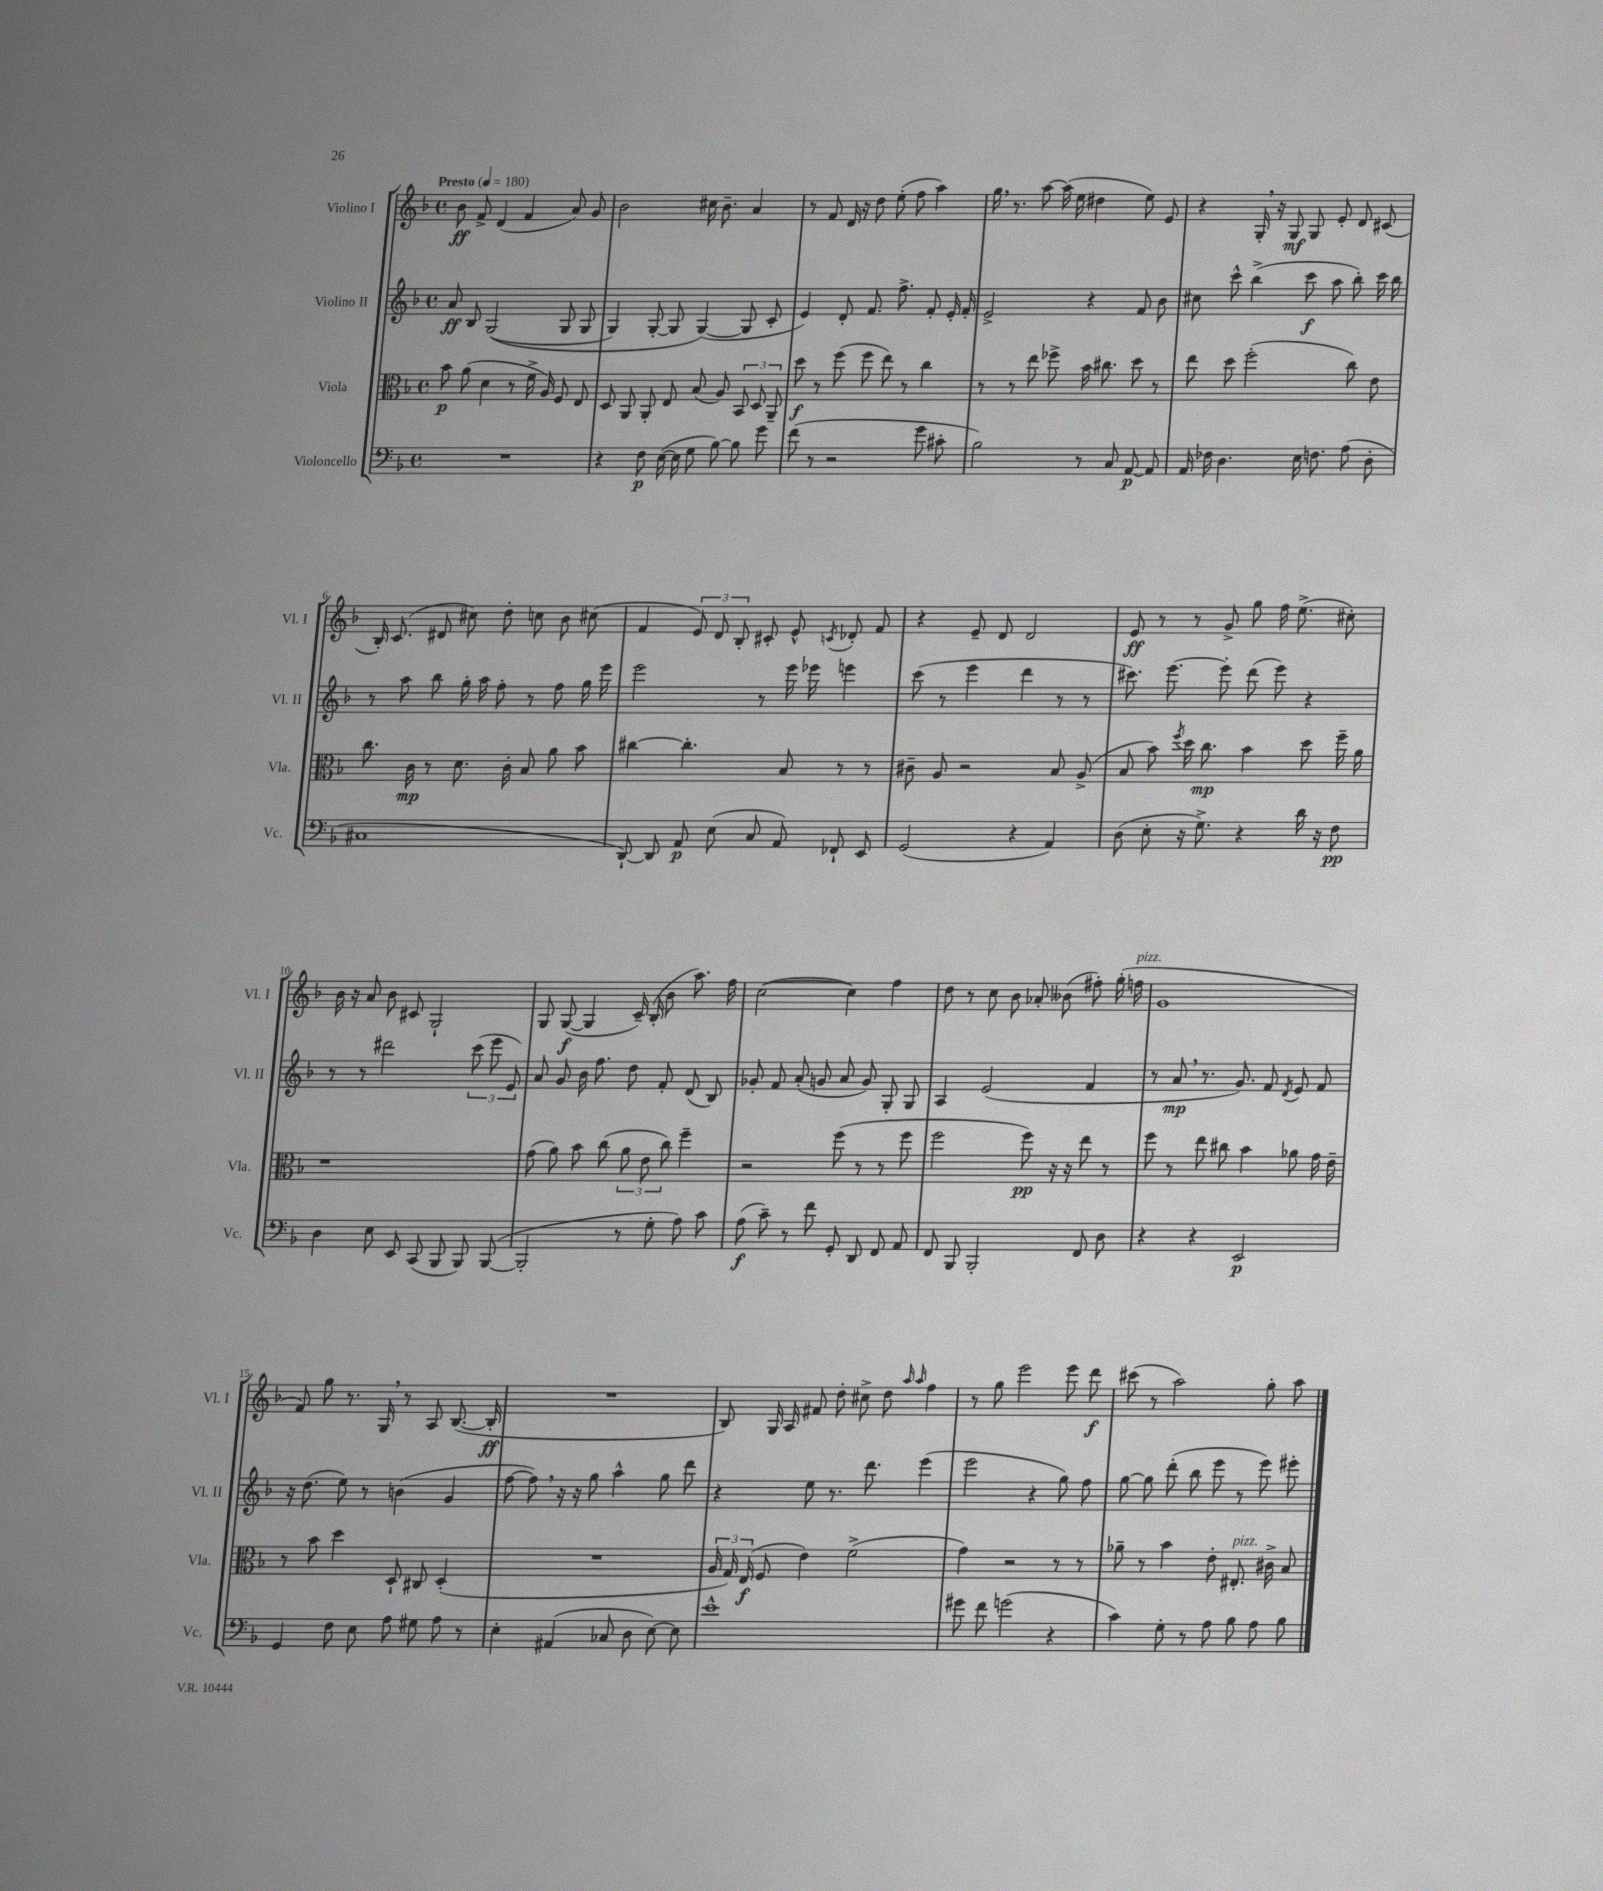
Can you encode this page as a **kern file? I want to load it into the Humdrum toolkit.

**kern	**kern	**kern	**kern
*staff4	*staff3	*staff2	*staff1
*clefF4	*clefC3	*clefG2	*clefG2
*k[b-]	*k[b-]	*k[b-]	*k[b-]
*M4/4	*M4/4	*M4/4	*M4/4
*met(c)	*met(c)	*met(c)	*met(c)
*MM180	*MM180	*MM180	*MM180
1r	8b-	8a	8b-
.	(8a	8B-	8f^
.	4d	&((2G	(4d
.	8r	.	4f
.	16f^	.	.
.	16A)	.	.
.	8F	8G	8a)
.	8E	8G	8g
=	=	=	=
4r	8D	4G)	2b-
.	8AA	.	.
8F	8AA'	[8G'	.
([16E	8E	8G]	.
16E]	.	.	.
8G	(8B-	([4G&)	16cc#
.	.	.	8.b-~
[8B-)	8A)	.	.
8B-]	12BB-	8G]	4a
.	12D	.	.
8g	.	8c'	.
.	12AA~	.	.
=	=	=	=
(8f	8dd	4e)	8r
8r	8r	.	8f
2r	(8ff	8d'	16d
.	.	.	16r
.	8ff	8.f	8dd
.	8ee)	.	(8ee'
.	.	8.ff^	.
.	8r	.	8ff
8g	4cc	8f'	4aa)
8c#'	.	16e'	.
.	.	16f'	.
=	=	=	=
2B-)	8r	2e^	16gg
.	.	.	8.r
.	8r	.	.
.	8ee	.	[8aa
.	8ff-^	.	(16aa]
.	.	.	16ee
8r	16b-	4r	4dd#
.	8.cc#	.	.
8C	.	.	.
[8AA	8dd	8f	8ee)
8AA]	8r	8b-	8e
=	=	=	=
16AA	8ee	8cc#	4r
16F-	.	.	.
4.D	8dd	8ccc^^	.
.	(2ff'	(4bb-^	16G'
.	.	.	16r
.	.	.	8G
16E	.	8ccc	8G
8.F	.	.	.
.	.	8aa	8e'
(8A	8cc)	8bb-')	8d
8D'	8e	16ccc	(8c#
.	.	16bb-	.
=	=	=	=
1C#	8.cc	8r	16B-')
.	.	.	(8.c
.	.	8aa	.
.	16c	.	.
.	8r	8bb-	8d#
.	8.d	16gg'	8cc#)
.	.	16aa	.
.	.	8ff'	8dd'
.	16c'	.	.
.	8B-	8r	8cc
.	8a	8ff	8b-
.	8b-	16gg	(8cc#
.	.	16eee	.
=	=	=	=
[8DD`)	[4cc#	2eee	4f
8DD]	.	.	.
8AA	4.cc#']	.	12e)
.	.	.	12d
(8E	.	.	.
.	.	.	12B-'
8C	.	8r	8c#'
8AA)	8B-	16eee	8e^^
.	.	16eee-	.
.	.	.	8qc
8FF-`	8r	4eee	8d-'
8EE	8r	.	8f
=	=	=	=
(2GG	8c#~	(8ccc	4r
.	8A	8r	.
.	2r	4eee	8e~
.	.	.	8d
4r	.	4ddd	2d
4AA)	8B-	8r	.
.	(8A^	8r	.
=	=	=	=
(8D	8B-	8.ccc#)	8e
8E'	8b-)	.	8r
.	.	[8.eee	.
.	8qff	.	.
16r	16dd	.	8r
8.G^)	8.cc	.	.
.	.	8eee']	8g^
4r	4b-	(8ddd	8gg
.	.	8eee)	16ff
.	.	.	(8.ee^
16d	8dd	4r	.
16r	.	.	.
8F	16ff~	.	8cc#')
.	16a	.	.
=	=	=	=
4D	1r	8r	16b-
.	.	.	16r
.	.	8r	8a
8E	.	2ddd#	8b-
8EE	.	.	8c#
(8CC	.	.	2G`
8BBB-	.	.	.
8BBB-)	.	(12ccc	.
.	.	12eee	.
([8BBB-	.	.	.
.	.	12e)	.
=	=	=	=
2BBB-']	(8g	8a	8G
.	8a)	8g	([8G
.	8b-	16b-	4G]
.	.	8.ff	.
.	(8cc	.	.
8r	12a	8dd	16c~)
.	.	.	(16B-'
.	12e	.	.
8G'	.	8f'	8b-
.	12cc)	.	.
8A)	4ff~	(8d	8.aa)
8c	.	8B-)	.
.	.	.	16ff
=	=	=	=
(8A	2r	8g-'	([2cc
8c~)	.	8f	.
8r	.	(8a'	.
8f	.	8g	.
8GG'	(8ff	8a	4cc])
8DD	8r	8g)	.
8FF	8r	8G'	4ff
8AA	8ff	8G	.
=	=	=	=
8FF	2ff	4A	8dd
8BBB-	.	.	8r
2BBB-'	.	(2e	8cc
.	.	.	8b-
.	8ff)	.	8a-'
.	16r	.	(8b--
.	16r	.	.
8FF	8ee	4f	8ff#')
8D	8r	.	(16gg'
.	.	.	16ff
=	=	=	=
4r	8ff	8r	1g
.	8r	8a	.
4r	8ee	8.r	.
.	8cc#	.	.
.	.	8.g)	.
2EE	4b-	.	.
.	.	8f	.
.	.	8qd	.
.	8a-	8e	.
.	16g	8f	.
.	16e~	.	.
=	=	=	=
4GG	8r	16r	8f)
.	.	(8.dd	.
.	8b-	.	8gg
8F	4dd	8ee)	8.r
8E	.	8r	.
.	.	.	16G
8A	8D`	(4b	8r
8G#	8C#	.	8A
8A	(4D'	4g	([8.B-
8r	.	.	.
.	.	.	16B-']
=	=	=	=
4E'	1r	[8ff	1r
.	.	8ff])	.
(4AA#	.	16r	.
.	.	16r	.
.	.	8gg	.
8C-	.	4aa^^	.
8D	.	.	.
[8E)	.	8gg	.
8E]	.	8ddd	.
=	=	=	=
1e^^	24A	4r	8B-)
.	24G)	.	.
.	(24E	.	.
.	8F	.	16G
.	.	.	16A
.	4e)	8ee	8f#
.	.	8.r	8dd'
.	(2f^	.	8cc#^
.	.	8.ddd	.
.	.	.	8dd
.	.	.	16qqaa
.	.	.	16qqaa
.	.	(4eee	4ff
=	=	=	=
8g#	4g)	2eee	8r
8f	.	.	8gg
(2g	2r	.	2eee
.	.	4r	.
4r	8r	8gg)	8eee
.	8r	8ff	8ddd
=	=	=	=
4c)	8a-~	[8gg	(8ccc#
.	8r	8gg]	8r
8G'	4b-	(8ddd'	2aa)
8r	.	8bb-	.
8A	8e'	8eee	.
8B-	8.E#'	8r	.
8A	.	8eee)	8gg'
.	16c#^	.	.
8B-	8B-	8eee#'	8aa
==	==	==	==
*-	*-	*-	*-
